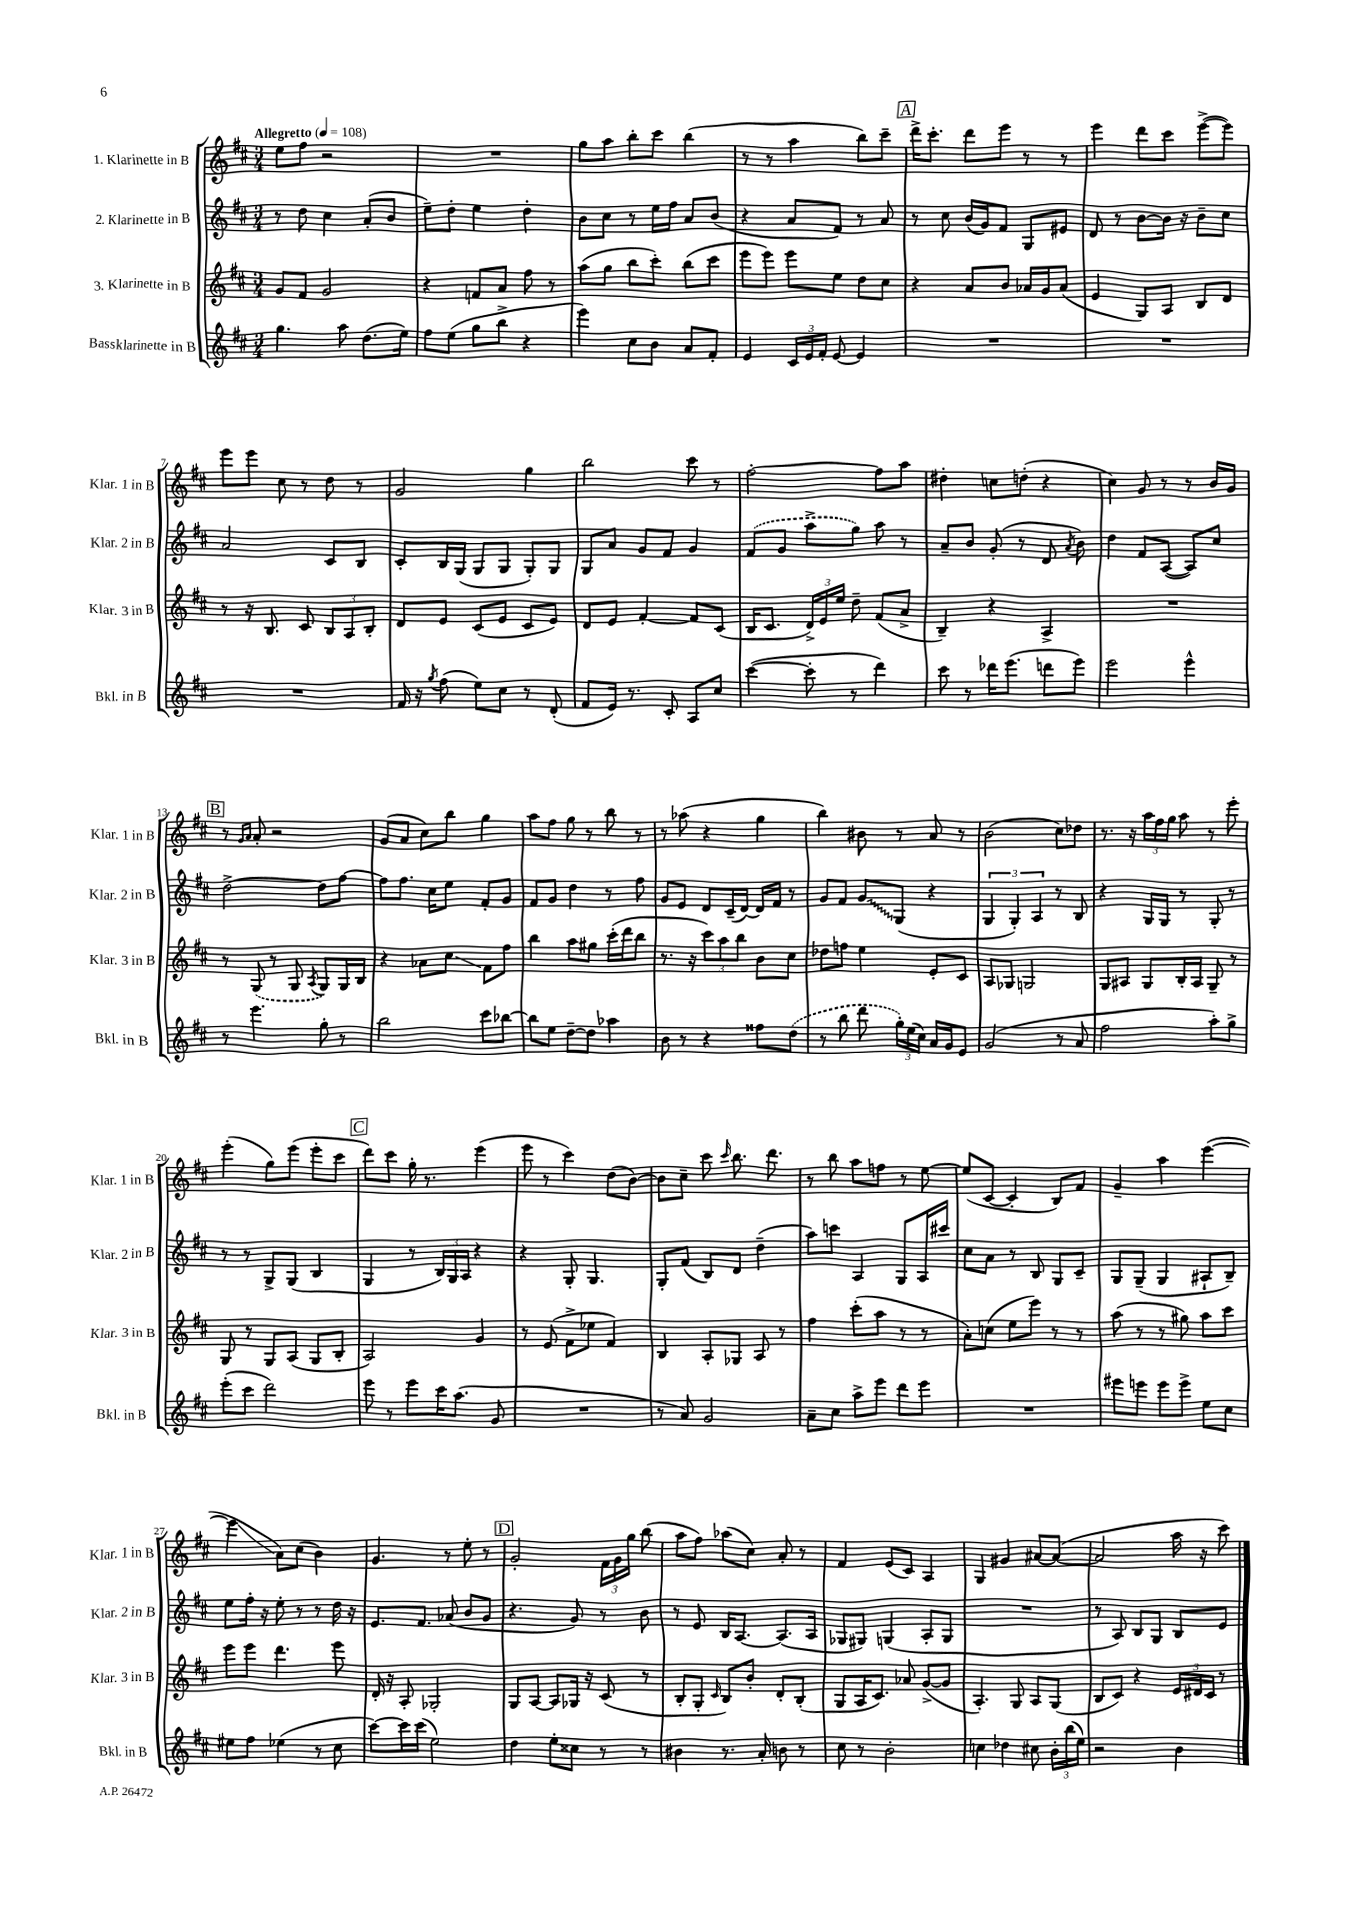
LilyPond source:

<<
\new StaffGroup <<
\new Staff = "s0" \with { instrumentName = "1. Klarinette in B" shortInstrumentName = "Klar. 1 in B" } {
    \clef treble \key d \major \numericTimeSignature \time 3/4 \tempo "Allegretto" 4 = 108
    \autoBeamOff e''8[ fis''8] r2 |
    R2. |
    g''8[ a''8] b''8[-. cis'''8] b''4( |
    r8 r8 a''4 b''8[) cis'''8]-- |
    \mark \markup { \box "A" } d'''16[-> cis'''8.]-. d'''8[ e'''8] r8 r8 |
    e'''4 d'''8[ cis'''8] e'''8[~->( e'''8]) |
    e'''8[ e'''8] cis''8 r8 d''8 r8 |
    g'2 g''4 |
    b''2 cis'''8 r8 |
    fis''2~-. fis''8[ a''8] |
    dis''4-. c''8[ d''8]-.( r4 |
    cis''4) g'8 r8 r8 b'16[ g'16] |
    \mark \markup { \box "B" } r8 \grace { g'16[ a'16] } a'8-. r2 |
    g'8[( a'8] cis''8[) b''8] g''4 |
    a''8[ fis''8] g''8 r8 b''8 r8 |
    r8 aes''8( r4 g''4 |
    b''4) bis'8 r8 a'8 r8 |
    b'2( cis''8[) des''8] |
    r8. r16 \tuplet 3/2 { a''16[ fis''16 g''16] } a''8 r8 e'''8-. |
    e'''4-.( g''8[) e'''8]( e'''8[-. cis'''8] |
    \mark \markup { \box "C" } d'''8[) cis'''8] g''16-. r8. e'''4( |
    e'''8 r8 cis'''4) d''8[( b'8]~) |
    b'8[ cis''8]-- cis'''8 \grace { cis'''16 } b''8. d'''8. |
    r8 b''8 a''8[ f''8] r8 e''8~ |
    e''8[( cis'8]~ cis'4-. b8[) fis'8] |
    g'4-- a''4 e'''4~( |
    e'''4\glissando a'8[) cis''8]( b'4) |
    g'4. r8 e''8-. r8 |
    \mark \markup { \box "D" } g'2-. \tuplet 3/2 { fis'16[ g'16 g''16] } b''8( |
    a''8[ fis''8]) aes''8[( cis''8]) a'8-. r8 |
    fis'4 e'8[( cis'8]) a4 |
    g4 gis'4 ais'8[~ ais'8]~( |
    ais'2 a''16 r16 cis'''8) \bar "|." |
}
\new Staff = "s1" \with { instrumentName = "2. Klarinette in B" shortInstrumentName = "Klar. 2 in B" } {
    \clef treble \key d \major \numericTimeSignature \time 3/4
    \autoBeamOff r8 d''8 cis''4 a'8[-.( b'8] |
    e''8[--) d''8]-. e''4 d''4-. |
    b'8[ cis''8] r8 e''16[ fis''16] a'8[ b'8]( |
    r4 a'8[ fis'8]) r8 a'8 |
    \mark \markup { \box "A" } r8 cis''8 b'16[( g'16) fis'8] g8[ eis'8] |
    d'8 r8 b'8[~ b'16] r16 b'8[-- cis''8] |
    a'2 cis'8[ b8] |
    cis'8[-. b16 g16]( g8[ g8] g8[-.) g8] |
    g8[ a'8] g'8[ fis'8] g'4 |
    \once \slurDashed fis'8[( g'8] a''8[-> g''8]) a''8 r8 |
    a'8[-- b'8] g'8-.( r8 d'8 \acciaccatura { a'8 } b'8) |
    d''4 fis'8[ a8]~( a8[) cis''8] |
    \mark \markup { \box "B" } d''2~-> d''8[ fis''8]~ |
    fis''8[ fis''8.] cis''16[ e''8] fis'8[-. g'8] |
    fis'8[ g'8] d''4 r8 fis''8 |
    g'8[ e'8] d'8[ cis'16--( d'16]~) d'16[ fis'16] r8 |
    g'8[ fis'8] \once \override Glissando.style = #'zigzag g'8[\glissando g8]( r4 |
    \tuplet 3/2 { g4 g4-.) a4 } r8 b8 |
    r4 g16[ g16] r8 g8-. r8 |
    r8 r8 g8[-> g8]( b4 |
    \mark \markup { \box "C" } g4 r8 \tuplet 3/2 { b16[) g16 a16] } r4 |
    r4 g8-. g4. |
    g8[-. fis'8]( b8[) d'8] d''4--( |
    a''8[) c'''8] a4 g8[ a16 cis'''16] |
    cis''8[ a'8] r8 b8 g8[ cis'8]-- |
    g8[ g8]--( g4 ais8[-! b8]--) |
    e''8[ fis''16]-. r16 e''8-. r8 r8 d''16 r16 |
    e'8.[ fis'8.] aes'8( b'8[ g'8] |
    \mark \markup { \box "D" } r4. g'8) r8 b'8 |
    r8 e'8 b16[ a8.]~ a8.[( a16] |
    ges8[ gis8]) g4( a8[-. g8] |
    R2. |
    r8 a8) b8[ g8] b8[ e'8] \bar "|." |
}
\new Staff = "s2" \with { instrumentName = "3. Klarinette in B" shortInstrumentName = "Klar. 3 in B" } {
    \clef treble \key d \major \numericTimeSignature \time 3/4
    \autoBeamOff g'8[ fis'8] g'2 |
    r4 f'8[ a'8] fis''8 r8 |
    a''8[( g''8] b''8[ cis'''8]-.) b''8[( cis'''8] |
    e'''8[ e'''8]) e'''8[ e''8] d''8[ cis''8] |
    \mark \markup { \box "A" } r4 a'8[ b'8] aes'16[ g'16 aes'8]( |
    e'4 g8[) a8] b8[ d'8] |
    r8 r16 b8. cis'8 \tuplet 3/2 { b8[ a8 b8]-. } |
    d'8[ e'8] cis'8[( e'8] cis'8[ e'8]) |
    d'8[ e'8] fis'4~-. fis'8[ cis'8]( |
    b16[ cis'8.] \tuplet 3/2 { d'16[->) e'16 e''16] } d''8-- fis'8[( a'8]-> |
    b4--) r4 a4-> |
    R2. |
    \mark \markup { \box "B" } r8 \once \slurDashed g8( r8 g8 \acciaccatura { a8 } g8[) g16 b16] |
    r4 aes'8[ cis''8]\glissando fis'8[ fis''8] |
    b''4 a''8[ gis''8] cis'''16[-.( d'''16 b''8] |
    r8. r16 \tuplet 3/2 { cis'''8[) a''8 b''8] } b'8[ cis''8] |
    des''8[ f''8] e''4 e'8[-. cis'8] |
    a8[ ges8] g2 |
    g8[ ais8] g8[ b16-. ais16] g8-- r8 |
    g8 r8 g8[ a8]( g8[ b8]-. |
    \mark \markup { \box "C" } a2) g'4 |
    r8 e'8( fis'8[-> ees''8] fis'4) |
    b4 a8[-. ges8] a8 r8 |
    fis''4 cis'''8[-.( a''8] r8 r8 |
    a'8[-.) c''8]( e''8[ e'''8]) r8 r8 |
    a''8( r8 r8 gis''8) a''8[ cis'''8] |
    e'''8[ e'''8] d'''4. e'''8 |
    d'16-. r16 a8-. ges2-. |
    \mark \markup { \box "D" } g8[ a8]~ a8[ ges16] r16 cis'8( r8 |
    b8[-. g8]-. \grace { cis'16 } b8[) b'8]-. d'8[-. b8]-.( |
    g8[ a16 cis'8.]) aes'8 g'8[~->( g'8] |
    a4.-.) g8 a8[ g8]( |
    b8[ cis'8]) r4 \tuplet 3/2 { e'16[ dis'16 cis'16] } r8 \bar "|." |
}
\new Staff = "s3" \with { instrumentName = "Bassklarinette in B" shortInstrumentName = "Bkl. in B" } {
    \clef treble \key d \major \numericTimeSignature \time 3/4
    \autoBeamOff g''4. a''8 d''8.[( e''16]) |
    fis''8[ e''8]( g''8[ b''8]-> r4 |
    e'''4) cis''8[ b'8] a'8[ fis'8]-. |
    e'4 \tuplet 3/2 { cis'16[ e'16 fis'16]-. } e'8~ e'4 |
    \mark \markup { \box "A" } R2. |
    R2. |
    R2. |
    fis'16 r16 \acciaccatura { g''8 } fis''8( e''8[) cis''8] r8 d'8-.( |
    fis'8[ e'16]) r8. cis'8-. a8[ cis''8] |
    cis'''4~( cis'''8-. r8 d'''4) |
    cis'''8 r8 des'''16[ e'''8.]( d'''8[ e'''8]) |
    e'''2 e'''4-^ |
    \mark \markup { \box "B" } r8 e'''4. g''8-. r8 |
    b''2 cis'''8[ bes''8]~ |
    bes''8[ e''8] d''8[~-- d''8] aes''4 |
    b'8 r8 r4 fisis''8[ \once \slurDashed d''8]( |
    r8 b''8 d'''8 \tuplet 3/2 { g''16[-.) e''16( cis''16]) } a'16[ g'16 e'8] |
    g'2( r8 a'8 |
    fis''2 a''8[-.) g''8]-> |
    e'''8[-.( cis'''8] d'''2) |
    \mark \markup { \box "C" } e'''8 r8 e'''8[ cis'''16 a''8.]( g'8 |
    R2. |
    r8 a'8) g'2 |
    a'8[-- cis''8] a''8[-> e'''8] d'''8[ e'''8] |
    R2. |
    eis'''8[ e'''8] e'''8[ e'''8]-> e''8[ cis''8] |
    eis''8[ fis''8] ees''4( r8 cis''8 |
    cis'''8[~) cis'''16 cis'''16]( e''2) |
    \mark \markup { \box "D" } d''4 e''8[-. cisis''8] r8 r8 |
    bis'4 r8. a'16-. b'8 r8 |
    cis''8 r8 b'2-. |
    c''4 des''4 cis''8 \tuplet 3/2 { b'16[-. b''16( e''16]) } |
    r2 b'4 \bar "|." |
}
>>
>>
